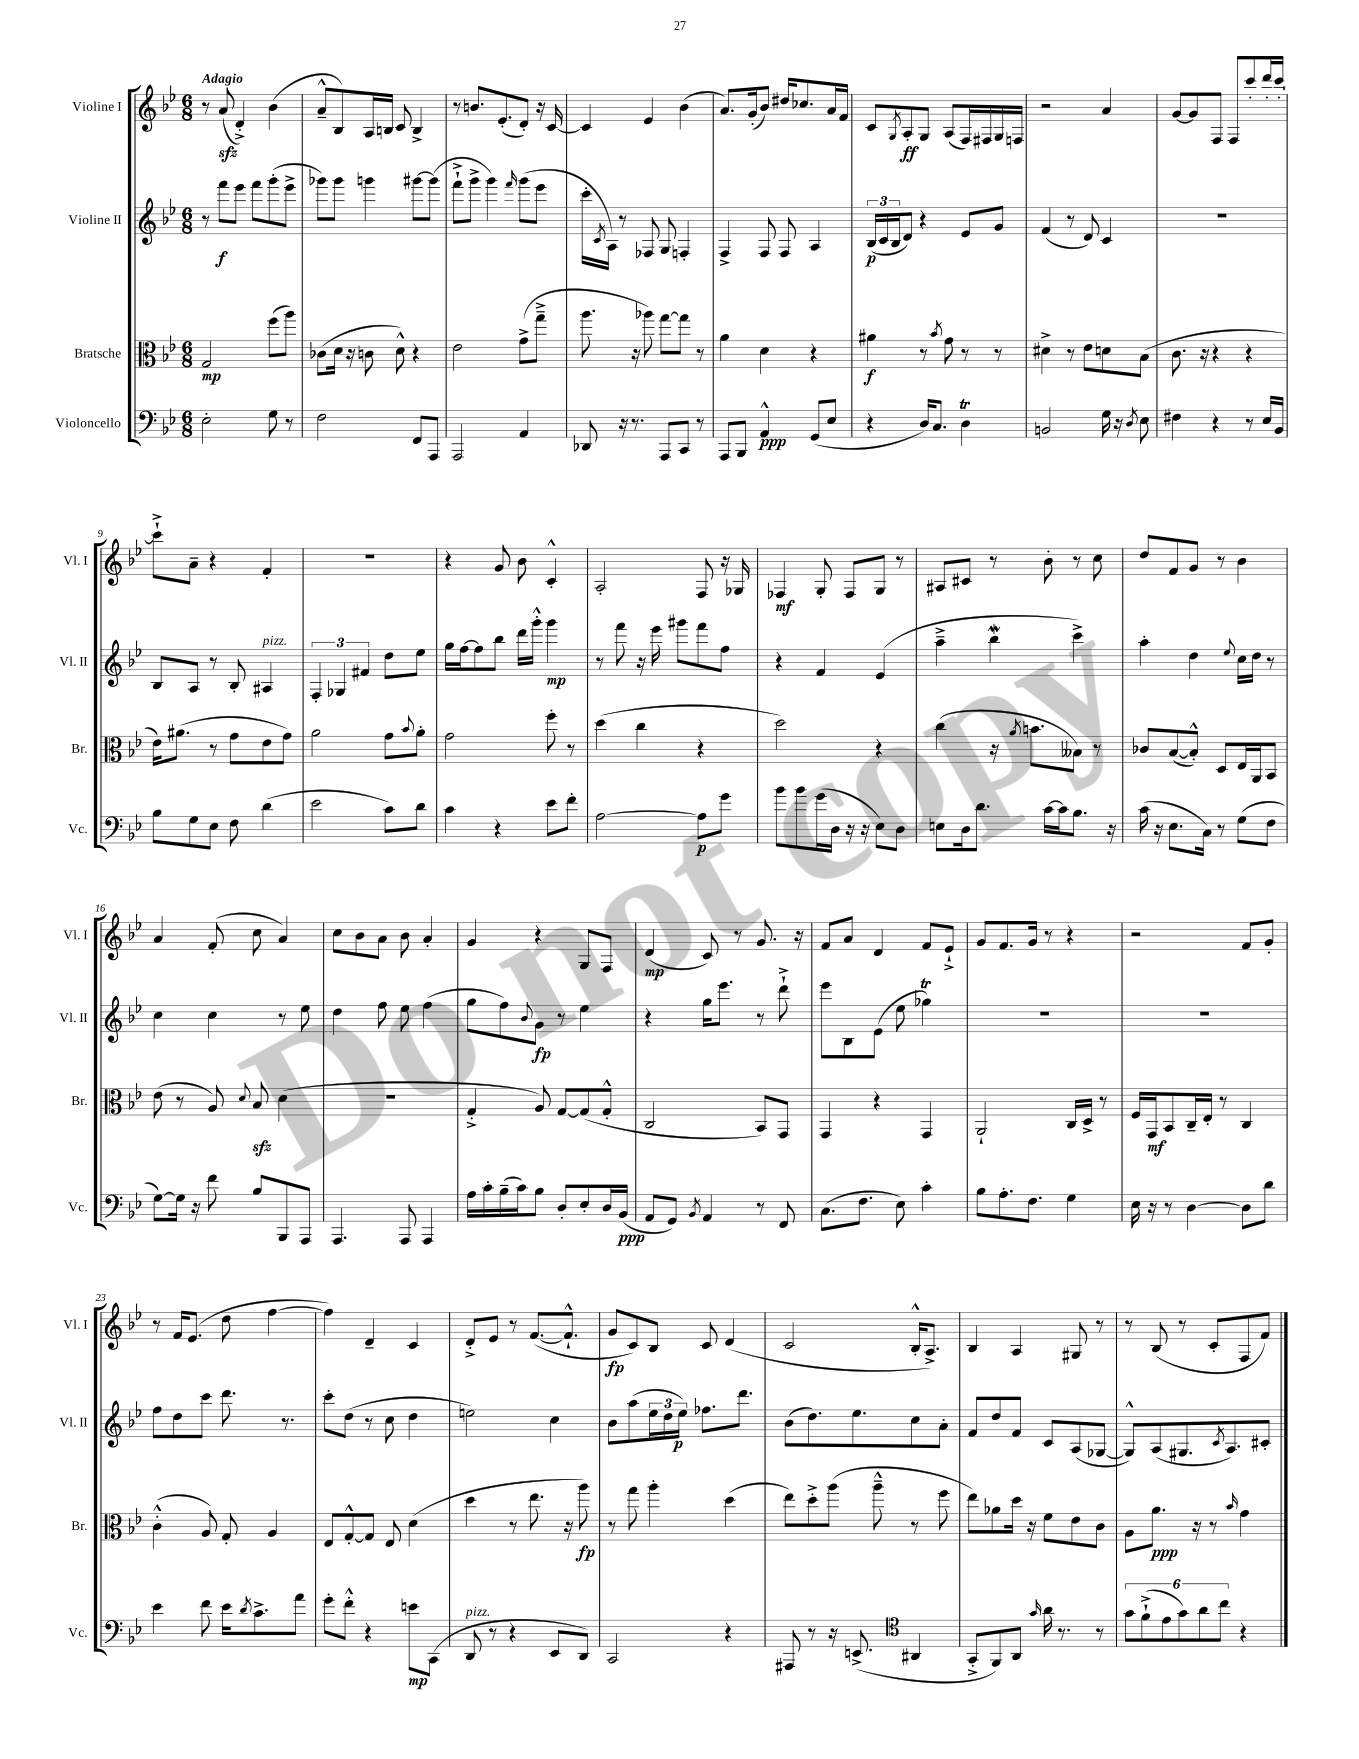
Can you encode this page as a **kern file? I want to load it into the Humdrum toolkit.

**kern	**dynam	**kern	**dynam	**kern	**dynam	**kern	**dynam
*part4	*part4	*part3	*part3	*part2	*part2	*part1	*part1
*staff4	*staff4	*staff3	*staff3	*staff2	*staff2	*staff1	*staff1
*I"Violoncello	*	*I"Bratsche	*	*I"Violine II	*	*I"Violine I	*
*I'Vc.	*	*I'Br.	*	*I'Vl. II	*	*I'Vl. I	*
*clefF4	*	*clefC3	*	*clefG2	*	*clefG2	*
*k[b-e-]	*	*k[b-e-]	*	*k[b-e-]	*	*k[b-e-]	*
*M6/8	*	*M6/8	*	*M6/8	*	*M6/8	*
=1	=1	=1	=1	=1	=1	=1	=1
!	!	!	!	!	!	!LO:TX:a:B:t=Adagio	!
2E-'\	.	2G/	mp	8r	.	8r	.
.	.	.	.	8fff\L	f	(8azz/	.
.	.	.	.	8eee-\J	.	4d'^/)	.
.	.	.	.	8fff\L	.	.	.
8G\	.	(8ff\L	.	(8ggg'\	.	(4b-\	.
8r	.	8aa\J)	.	8eee-^\J	.	.	.
=2	=2	=2	=2	=2	=2	=2	=2
2F\	.	(8c-X\L	.	8ggg-X\L)	.	8a~^^/L	.
.	.	16d\Jk	.	8ggg-\J	.	8B-/)	.
.	.	16r	.	.	.	.	.
.	.	8cn\	.	4gggn\	.	16A/L	.
.	.	.	.	.	.	16Bn/JJ	.
.	.	8d^^\)	.	.	.	8c/	.
8FF/L	.	4r	.	[8ggg#X\L	.	4B^/	.
8AAA/J	.	.	.	(8ggg#\J]	.	.	.
=3	=3	=3	=3	=3	=3	=3	=3
2AAA/	.	2e-\	.	8fff`^\L	.	8r	.
.	.	.	.	8ggg^\J	.	8.bn/L	.
.	.	.	.	4ggg\)	.	.	.
.	.	.	.	.	.	(8.e-'/	.
.	.	.	.	16qqfff/	.	.	.
4AA/	.	(8g^\L	.	(8ggg\L	.	8d'/J)	.
.	.	8gg~^\J	.	8eee-\J	.	16r	.
.	.	.	.	.	.	[16c/	.
=4	=4	=4	=4	=4	=4	=4	=4
8DD-X/	.	8.aa\	.	16ccc'\LL	.	4c/]	.
.	.	.	.	8qc/	.	.	.
.	.	.	.	16A\JJ)	.	.	.
16r	.	.	.	8r	.	.	.
8.r	.	16r	.	.	.	.	.
.	.	8aa-X\)	.	8F-X/	.	4e-/	.
8AAA/L	.	[8gg\L	.	8G/	.	.	.
8CC/J	.	8gg\J]	.	4Fn'/	.	(4b-\	.
8r	.	8r	.	.	.	.	.
=5	=5	=5	=5	=5	=5	=5	=5
8AAA/L	.	4a\	.	4F^/	.	8.a/L)	.
8BBB-/J	.	.	.	.	.	.	.
.	.	.	.	.	.	(16g'/k	.
4AA^^/	ppp	4d\	.	8F/	.	8b-/J)	.
.	.	.	.	8F/	.	16dd#X/KL	.
.	.	.	.	.	.	8.cc-X/	.
(8GG/L	.	4r	.	4A/	.	.	.
8E-/J	.	.	.	.	.	16a/L	.
.	.	.	.	.	.	16f/JJ	.
=6	=6	=6	=6	=6	=6	=6	=6
4r	.	4a#X\	f	(24B-/LL	p	8c/L	.
.	.	.	.	24c/	.	.	.
.	.	.	.	24B-/J	.	.	.
.	.	.	.	.	.	8qG/	.
.	.	.	.	8d/J)	.	8A'/	ff
16D/KL)	.	8r	.	4r	.	8G/J	.
8.C/J	.	.	.	.	.	.	.
.	.	8qb-/	.	.	.	.	.
.	.	8g\	.	.	.	(8A/L	.
4Dt\	.	8r	.	8e-/L	.	16F/L)	.
.	.	.	.	.	.	16F#X/	.
.	.	8r	.	8g/J	.	16G/	.
.	.	.	.	.	.	16Fn/JJ	.
=7	=7	=7	=7	=7	=7	=7	=7
2BBn/	.	4d#X^\	.	(4f/	.	2r	.
.	.	8r	.	8r	.	.	.
.	.	8e-\L	.	8d/)	.	.	.
16G\	.	8dn\	.	4c/	.	4a/	.
16r	.	.	.	.	.	.	.
8qD/	.	.	.	.	.	.	.
8E-\	.	(8B-\J	.	.	.	.	.
=8	=8	=8	=8	=8	=8	=8	=8
4F#X\	.	8.c\	.	2.r	.	[8g/L	.
.	.	.	.	.	.	8g/]	.
.	.	16r	.	.	.	.	.
4r	.	4r	.	.	.	8F/J	.
.	.	.	.	.	.	8F/L	.
8r	.	4r	.	.	.	8ccc'/	.
16E-/LL	.	.	.	.	.	16ddd'/L	.
16BB-/JJ	.	.	.	.	.	[16ccc'/JJ	.
!!LO:LB:g=z
=9	=9	=9	=9	=9	=9	=9	=9
8B-\L	.	16e-\KL)	.	8B-/L	.	8ccc`^\L]	.
.	.	(8.a#X\J	.	.	.	.	.
8G\	.	.	.	8A/J	.	8a~\J	.
8E-\J	.	8r	.	8r	.	4r	.
8F\	.	8g\L	.	8B-'/	.	.	.
!	!	!	!	!LO:TX:a:i:t=pizz.	!	!	!
(4d\	.	8e-\	.	4A#X/	.	4f'/	.
.	.	8g\J)	.	.	.	.	.
=10	=10	=10	=10	=10	=10	=10	=10
2e-\	.	2a\	.	6F'/	.	2.r	.
.	.	.	.	6G-X/	.	.	.
.	.	.	.	6f#X/	.	.	.
8c\L)	.	8g\L	.	8dd\L	.	.	.
.	.	8qqb-/	.	.	.	.	.
8d\J	.	8a'\J	.	8ee-\J	.	.	.
=11	=11	=11	=11	=11	=11	=11	=11
4c\	.	2g\	.	16gg\LL	.	4r	.
.	.	.	.	[16ff\J	.	.	.
.	.	.	.	8ff\]	.	.	.
4r	.	.	.	8bb-\J	.	8g/	.
.	.	.	.	16ddd\LL	.	8b-\	.
.	.	.	.	16ggg'^^\JJ	.	.	.
8e-\L	.	8ff'\	.	4ggg\	mp	4c'^^/	.
8f'\J	.	8r	.	.	.	.	.
=12	=12	=12	=12	=12	=12	=12	=12
[2A\	.	(4dd\	.	8r	.	2A'/	.
.	.	.	.	8fff\	.	.	.
.	.	4cc\	.	16r	.	.	.
.	.	.	.	16eee-\	.	.	.
.	.	.	.	8ggg#X\L	.	.	.
8A\L]	p	4r	.	8fff\	.	8F/	.
8g\J	.	.	.	8ff\J	.	16r	.
.	.	.	.	.	.	16G-X/	.
=13	=13	=13	=13	=13	=13	=13	=13
8b-\L	.	2dd\)	.	4r	.	4F-X/	mf
8b-\	.	.	.	.	.	.	.
(16g\L	.	.	.	4f/	.	8G'/	.
16D\JJ	.	.	.	.	.	.	.
16r	.	.	.	.	.	8F-/L	.
16r	.	.	.	.	.	.	.
8E-\L)	.	4r	.	(4e-/	.	8G/J	.
8D\J	.	.	.	.	.	8r	.
=14	=14	=14	=14	=14	=14	=14	=14
8En\L	.	(4cc\	.	4aa~^\	.	8A#X/L	.
16D\k	.	.	.	.	.	8c#X/J	.
8.d\J	.	.	.	.	.	.	.
.	.	16r	.	4bb-w\	.	8r	.
.	.	8qa/	.	.	.	.	.
.	.	8.bn\L	.	.	.	.	.
[16c\LL	.	.	.	.	.	8b-'\	.
16c\J]	.	.	.	.	.	.	.
8.B-\J	.	8B--X\J)	.	4ccc^\)	.	8r	.
.	.	8r	.	.	.	8cc\	.
16r	.	.	.	.	.	.	.
=15	=15	=15	=15	=15	=15	=15	=15
(16c\	.	8c-X/L	.	4aa'\	.	8dd/L	.
16r	.	.	.	.	.	.	.
8.E-\L	.	([8B-/	.	.	.	8f/	.
.	.	8B-'^^/J])	.	4dd\	.	8g/J	.
16C\Jk)	.	.	.	.	.	.	.
8r	.	8D/L	.	.	.	8r	.
.	.	.	.	8qqee-/	.	.	.
(8G\L	.	16E-/L	.	16cc\LL	.	4b-\	.
.	.	16AA/J	.	16dd\JJ	.	.	.
8F\J	.	8BB-/J	.	8r	.	.	.
!!LO:LB:g=z
=16	=16	=16	=16	=16	=16	=16	=16
[8G\L)	.	(8e-\	.	4cc\	.	4a/	.
16G\Jk]	.	8r	.	.	.	.	.
16r	.	.	.	.	.	.	.
8f\	.	8A/)	.	4cc\	.	(8f'/	.
.	.	8qqd/	.	.	.	.	.
8B-/L	.	8B-zz/	.	.	.	8cc\	.
8BBB-/	.	(4d\	.	8r	.	4a/)	.
8AAA/J	.	.	.	8ee-\	.	.	.
=17	=17	=17	=17	=17	=17	=17	=17
4.AAA/	.	2.r	.	4dd\	.	8cc\L	.
.	.	.	.	.	.	8b-\	.
.	.	.	.	8ff\	.	8a\J	.
8AAA/	.	.	.	8ee-\	.	8b-\	.
4AAA/	.	.	.	(4ff\	.	4a'/	.
=18	=18	=18	=18	=18	=18	=18	=18
16A\LL	.	4G'^/	.	8gg\L	.	4g/	.
16c'\	.	.	.	.	.	.	.
(16B-~\	.	.	.	8ff\)	.	.	.
16c\J)	.	.	.	.	.	.	.
.	.	.	.	8qqb-/	.	.	.
8B-\J	.	8A/)	.	8g\J	fp	4r	.
8D'/L	.	[8G/L	.	8r	.	.	.
8E-'/	.	(8G/]	.	4ee-\	.	8G/L	.
16D/L	.	8G'^^/J	.	.	.	8F/J	.
(16BB-/JJ	ppp	.	.	.	.	.	.
=19	=19	=19	=19	=19	=19	=19	=19
8AA/L	.	2C/	.	4r	.	(4d/	mp
8GG/J)	.	.	.	.	.	.	.
8qBB-/	.	.	.	.	.	.	.
4AA/	.	.	.	16gg\KL	.	8c/)	.
.	.	.	.	8.eee-\J	.	.	.
.	.	.	.	.	.	8r	.
8r	.	8BB-/L)	.	8r	.	8.g/	.
8FF/	.	8GG/J	.	8ddd`^\	.	.	.
.	.	.	.	.	.	16r	.
=20	=20	=20	=20	=20	=20	=20	=20
(8.C\L	.	4GG/	.	8eee-\L	.	8f/L	.
.	.	.	.	8B-\	.	8a/J	.
8.F\J	.	.	.	.	.	.	.
.	.	4r	.	(8e-\J	.	4d/	.
8E-\)	.	.	.	8ee-\	.	.	.
4c'\	.	4GG/	.	4gg-XT\)	.	8f/L	.
.	.	.	.	.	.	8e-`^/J	.
=21	=21	=21	=21	=21	=21	=21	=21
8B-\L	.	2AA`/	.	2.r	.	8g/L	.
8.A'\	.	.	.	.	.	8.f/	.
8.F\J	.	.	.	.	.	16g/Jk	.
.	.	.	.	.	.	8r	.
4G\	.	16C/LL	.	.	.	4r	.
.	.	16D^/JJ	.	.	.	.	.
.	.	8r	.	.	.	.	.
=22	=22	=22	=22	=22	=22	=22	=22
16E-\	.	16F/LL	.	2.r	.	2r	.
16r	.	16GG/J	mf	.	.	.	.
8r	.	8BB-/	.	.	.	.	.
[4D\	.	16C~/L	.	.	.	.	.
.	.	16E-'/JJ	.	.	.	.	.
.	.	8r	.	.	.	.	.
8D\L]	.	4C/	.	.	.	8f/L	.
8d\J	.	.	.	.	.	8g'/J	.
!!LO:LB:g=z
=23	=23	=23	=23	=23	=23	=23	=23
4e-\	.	(4c'^^\	.	8ff\L	.	8r	.
.	.	.	.	8dd\	.	16f/KL	.
.	.	.	.	.	.	(8.e-/J	.
8f\	.	8A/)	.	8ccc\J	.	.	.
16e-\KL	.	8G'/	.	8.ddd\	.	8dd\	.
8qd/	.	.	.	.	.	.	.
8.c^\	.	.	.	.	.	.	.
.	.	4A/	.	.	.	[4ff\	.
.	.	.	.	8.r	.	.	.
8a\J	.	.	.	.	.	.	.
=24	=24	=24	=24	=24	=24	=24	=24
8g'\L	.	8E-/L	.	8ccc'\L	.	4ff\])	.
8f'^^\J	.	[8G'^^/	.	(8dd\J	.	.	.
4r	.	8G/J]	.	8r	.	4d~/	.
.	.	8E-/	.	8cc\	.	.	.
8en\L	mp	(4d\	.	4dd\	.	4c/	.
(8CC\J	.	.	.	.	.	.	.
=25	=25	=25	=25	=25	=25	=25	=25
!LO:TX:a:i:t=pizz.	!	!	!	!	!	!	!
8DD/	.	4dd\	.	2een\)	.	8d'^/L	.
8r	.	.	.	.	.	8e-/J	.
4r	.	8r	.	.	.	8r	.
.	.	8.ee-\	.	.	.	([8.f/L	.
8EE-/L	.	.	.	4cc\	.	.	.
.	.	16r	.	.	.	8.f`^^/J]	.
8DD/J)	.	8aa\)	fp	.	.	.	.
=26	=26	=26	=26	=26	=26	=26	=26
2CC/	.	8r	.	8b-\L	.	8g/L	fp
.	.	8gg\	.	(8aa\	.	8c/)	.
.	.	4aa'\	.	24ee-\L	.	8B-/J	.
.	.	.	.	24dd\	.	.	.
.	.	.	.	24ee-\JJ)	p	.	.
.	.	.	.	8.ff-X\L	.	8c/	.
4r	.	(4dd\	.	.	.	(4d/	.
.	.	.	.	8.ddd\J	.	.	.
=27	=27	=27	=27	=27	=27	=27	=27
8AAA#X/	.	8ee-\L)	.	(8b-\L	.	2c/	.
8r	.	8dd'^\	.	8.dd\)	.	.	.
16r	.	(8aa\J	.	.	.	.	.
(8.EEn^/	.	.	.	8.ee-\	.	.	.
.	.	8aa~^^\	.	.	.	.	.
*clefC4	*	*	*	*	*	*	*
4AA#X/	.	8r	.	8cc\	.	16B-'^^/KL	.
.	.	.	.	.	.	8.A^/J)	.
.	.	8ff\	.	8a'\J	.	.	.
=28	=28	=28	=28	=28	=28	=28	=28
8GG'^/L	.	8ee-\L)	.	8f/L	.	4B-/	.
8FF/)	.	8a-X\	.	8dd/	.	.	.
8AA/J	.	16dd\Jk	.	8f/J	.	4A/	.
.	.	16r	.	.	.	.	.
16qqg/	.	.	.	.	.	.	.
16a\	.	8f\L	.	8c/L	.	.	.
8.r	.	.	.	.	.	.	.
.	.	8e-\	.	(8A/	.	8G#X/	.
8r	.	8c\J	.	[8G-X/J	.	8r	.
=29	=29	=29	=29	=29	=29	=29	=29
12g\L	.	8A\L	.	8G-^^/L])	.	8r	.
(12f`^\	.	.	.	.	.	.	.
.	.	8.a\J	ppp	(8A/	.	(8B-/	.
12e-\	.	.	.	.	.	.	.
12g\)	.	.	.	8.G#X/	.	8r	.
.	.	16r	.	.	.	.	.
12a\	.	.	.	.	.	.	.
.	.	8r	.	.	.	8c'/L	.
12cc\J	.	.	.	.	.	.	.
.	.	.	.	8qc/	.	.	.
.	.	.	.	8.A/)	.	.	.
.	.	16qqb-/	.	.	.	.	.
4r	.	4g\	.	.	.	8F/	.
.	.	.	.	8c#X'/J	.	8f/J)	.
==	==	==	==	==	==	==	==
*-	*-	*-	*-	*-	*-	*-	*-
